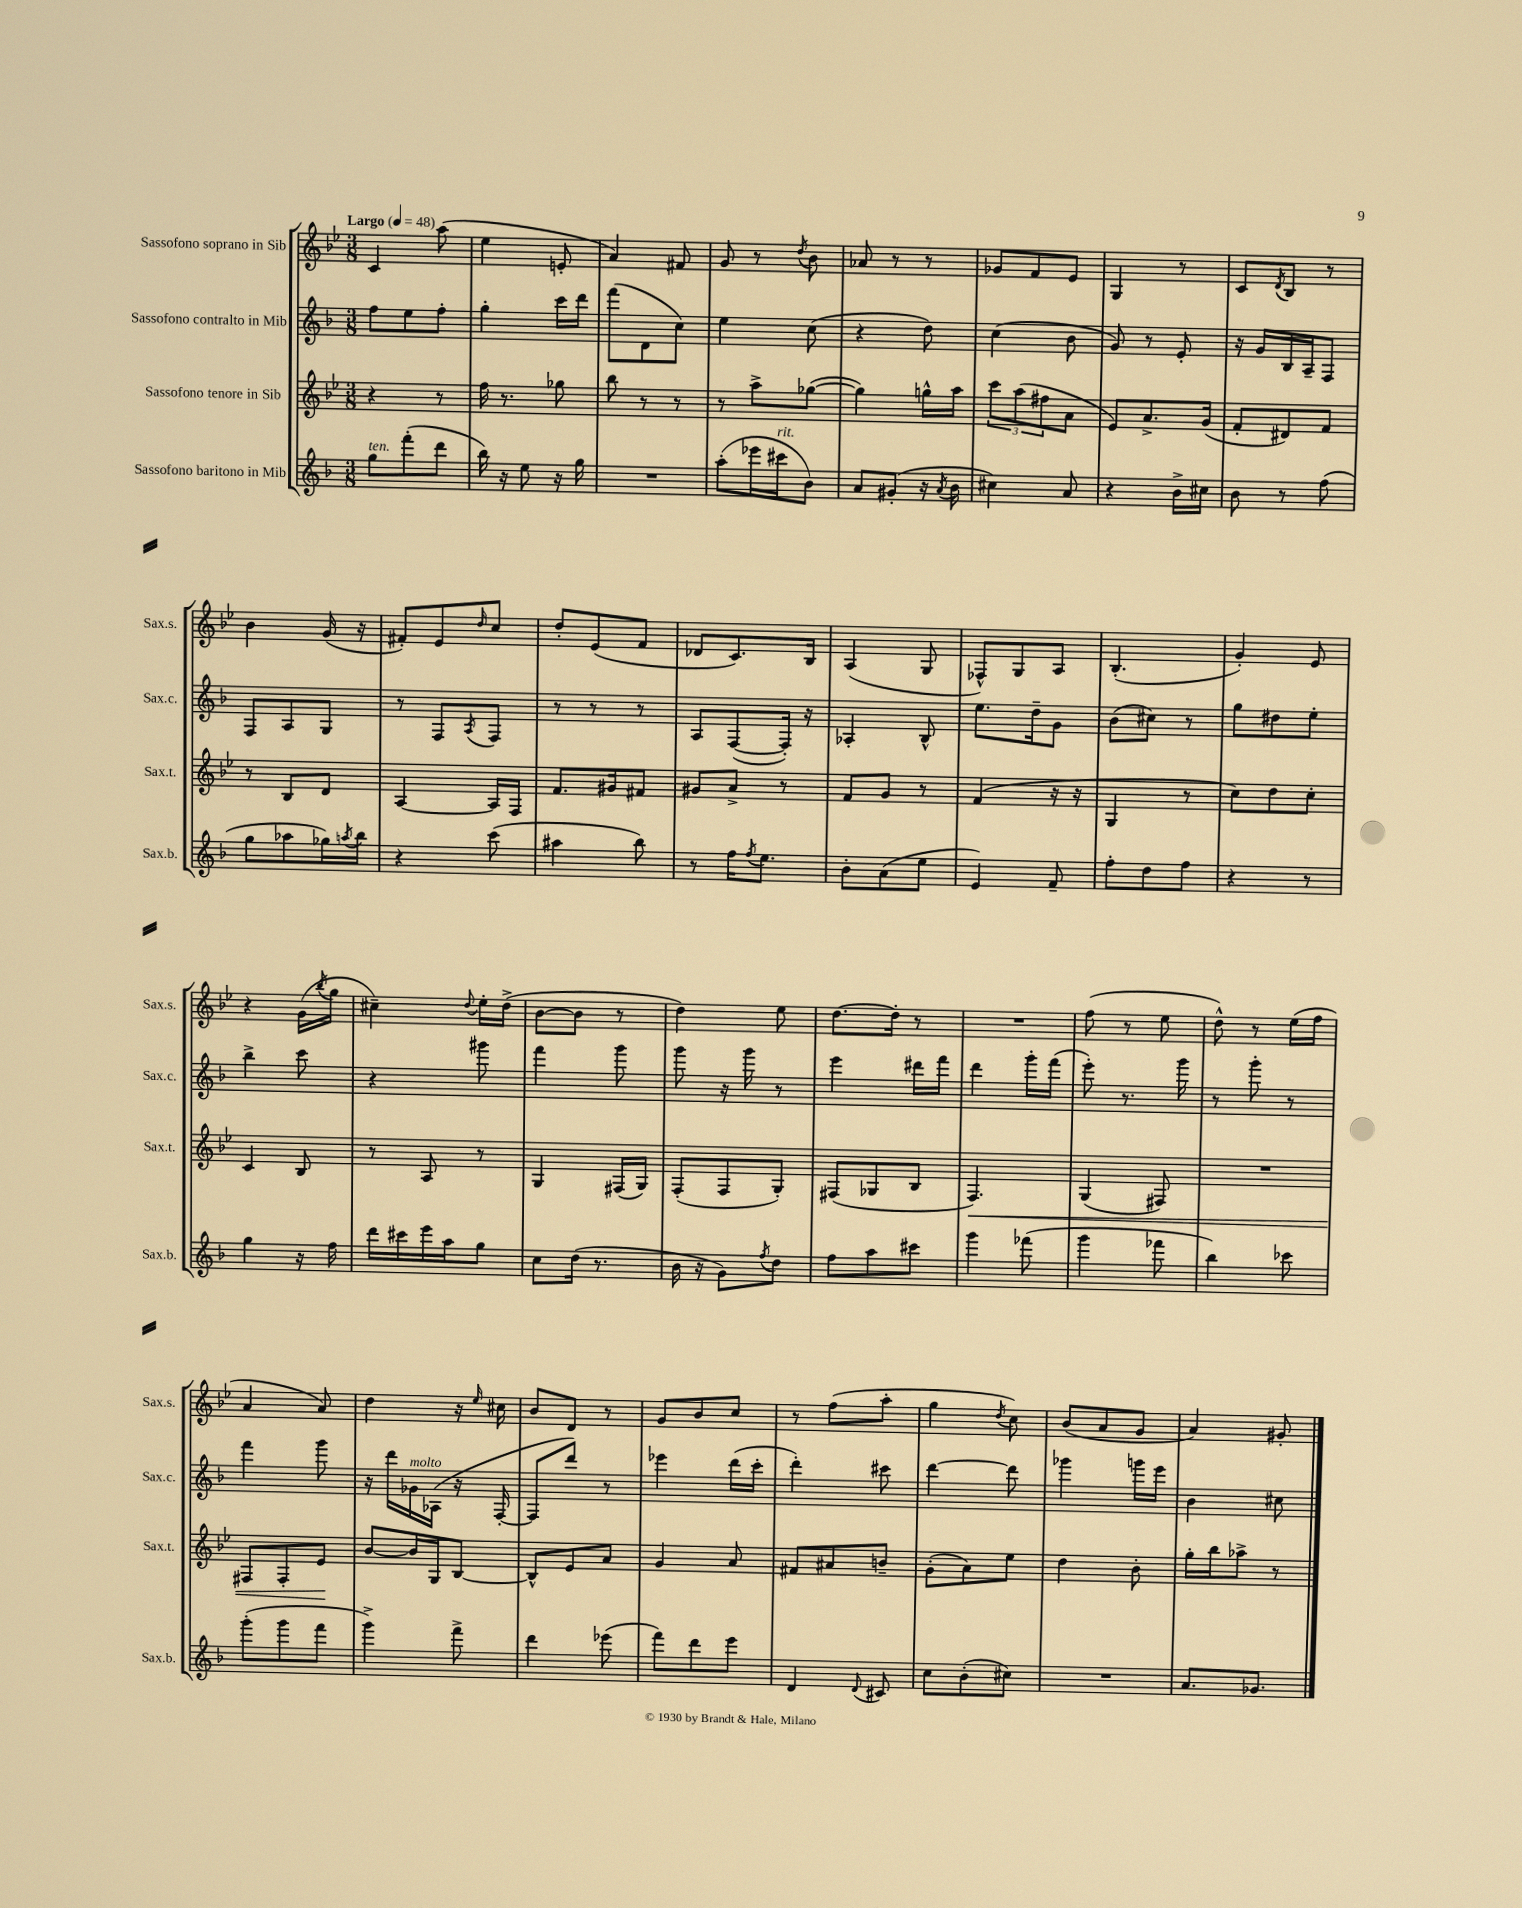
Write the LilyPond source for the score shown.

<<
\new StaffGroup <<
\new Staff = "s0" \with { instrumentName = "Sassofono soprano in Sib" shortInstrumentName = "Sax.s." } {
    \clef treble \key bes \major \numericTimeSignature \time 3/8 \tempo "Largo" 4 = 48
    c'4 a''8( |
    ees''4 e'8-. |
    a'4) fis'8 |
    g'8 r8 \acciaccatura { d''8 } bes'8 |
    aes'8 r8 r8 |
    ges'8 f'8 ees'8 |
    g4 r8 |
    c'8 \acciaccatura { d'8 } bes8 r8 |
    bes'4 g'16( r16 |
    fis'8-.) ees'8 \grace { d''16 } c''8 |
    d''8-. ees'8( f'8 |
    des'8 c'8.) bes16 |
    a4( g8 |
    fes8-^) g8 a8 |
    bes4.-.( |
    g'4-.) ees'8 |
    r4 g'16( \acciaccatura { bes''8 } g''16 |
    cis''4--) \appoggiatura { d''8 } ees''16-. d''16->( |
    bes'8~ bes'8 r8 |
    d''4) ees''8 |
    d''8.~ d''16-. r8 |
    R4. |
    f''8( r8 ees''8 |
    d''8-^) r8 ees''16( f''16 |
    a'4 a'8) |
    d''4 r16 \grace { ees''16 } cis''16 |
    bes'8 d'8 r8 |
    g'8 bes'8 c''8 |
    r8 f''8( a''8-. |
    g''4 \acciaccatura { d''8 } c''8) |
    bes'8( a'8 g'8 |
    a'4) gis'8-. \bar "|." |
}
\new Staff = "s1" \with { instrumentName = "Sassofono contralto in Mib" shortInstrumentName = "Sax.c." } {
    \clef treble \key f \major \numericTimeSignature \time 3/8
    f''8 e''8 f''8-. |
    g''4-. c'''16 d'''16 |
    f'''8( d'8 c''8) |
    e''4 c''8( |
    r4 d''8) |
    c''4( bes'8 |
    g'8) r8 e'8-. |
    r16 g'16 bes16 a16-- f8 |
    f8 a8 g8 |
    r8 f8 \acciaccatura { a8 } f8 |
    r8 r8 r8 |
    a8 f8~( f16-.) r16 |
    aes4-. bes8-^ |
    e''8. d''16-- g'8 |
    bes'8( cis''8) r8 |
    g''8 dis''8 e''8-. |
    bes''4-> c'''8 |
    r4 gis'''8 |
    f'''4 g'''8 |
    g'''8 r16 g'''16 r8 |
    e'''4 dis'''16 f'''16 |
    d'''4 g'''16-. f'''16( |
    e'''8-.) r8. g'''16 |
    r8 g'''8-. r8 |
    f'''4 g'''8 |
    r16 d'''16 ges'16^\markup { \italic "molto" } aes16( r16 f16~-. |
    f8 d'''8) r8 |
    ees'''4 d'''16( c'''16-. |
    d'''4-.) cis'''8 |
    d'''4~ d'''8 |
    ges'''4 g'''16 e'''16 |
    bes'4 cis''8 \bar "|." |
}
\new Staff = "s2" \with { instrumentName = "Sassofono tenore in Sib" shortInstrumentName = "Sax.t." } {
    \clef treble \key bes \major \numericTimeSignature \time 3/8
    r4 r8 |
    f''16 r8. ges''8 |
    bes''8 r8 r8 |
    r8 a''8-> ges''8~( |
    ges''4) g''16-^ a''16 |
    \tuplet 3/2 { c'''8 a''8( fis''8 } a'8 |
    ees'8) a'8.-> g'16( |
    f'8-. dis'8) f'8 |
    r8 bes8 d'8 |
    a4~ a16 f16 |
    f'8. gis'16 fis'8 |
    gis'8 a'8-> r8 |
    f'8 g'8 r8 |
    f'4( r16 r16 |
    g4 r8 |
    c''8) d''8 c''8-. |
    c'4 bes8 |
    r8 a8 r8 |
    g4 fis16( g16) |
    f8-.( f8 g8-.) |
    fis8( ges8 bes8 |
    f4.\<) |
    g4( fis8) |
    R4. |
    fis8 fis8-. ees'8\! |
    bes'8~ bes'16 g16 bes8~ |
    bes8-^ ees'8 a'8 |
    g'4 a'8 |
    fis'8 ais'8 b'8-- |
    g'8-.( a'8) ees''8 |
    d''4 bes'8-. |
    g''16-. bes''16 aes''8-> r8 \bar "|." |
}
\new Staff = "s3" \with { instrumentName = "Sassofono baritono in Mib" shortInstrumentName = "Sax.b." } {
    \clef treble \key f \major \numericTimeSignature \time 3/8
    g''8^\markup { \italic "ten." } f'''8-.( d'''8 |
    bes''16) r16 e''8 r16 g''16 |
    R4. |
    a''8-.( ees'''16 cis'''16^\markup { \italic "rit." } bes'8) |
    a'8 gis'8-.( r16 \acciaccatura { a'8 } bes'16 |
    cis''4) a'8 |
    r4 bes'16-> cis''16 |
    bes'8 r8 f''8( |
    g''8 aes''8 ges''16) \acciaccatura { a''8 } bes''16 |
    r4 c'''8( |
    ais''4 bes''8) |
    r8 f''16 \acciaccatura { f''8 } e''8. |
    bes'8-. a'8( e''8 |
    e'4) f'8-- |
    f''8-. d''8 f''8 |
    r4 r8 |
    g''4 r16 f''16 |
    d'''16 cis'''16 e'''16 a''16 g''8 |
    c''8 d''16( r8. |
    bes'16 r16 g'8) \acciaccatura { f''8 } d''8 |
    f''8 a''8 cis'''8 |
    g'''4 fes'''8( |
    g'''4 fes'''8 |
    bes''4) ces'''8 |
    g'''8-.( g'''8 f'''8 |
    g'''4->) f'''8-> |
    d'''4 ees'''8( |
    f'''8) d'''8 e'''8 |
    d'4 \appoggiatura { d'8 } cis'8 |
    c''8 bes'8-.( cis''8) |
    R4. |
    a'8. ges'8. \bar "|." |
}
>>
>>
\layout { \context { \Score \remove "Bar_number_engraver" } }
